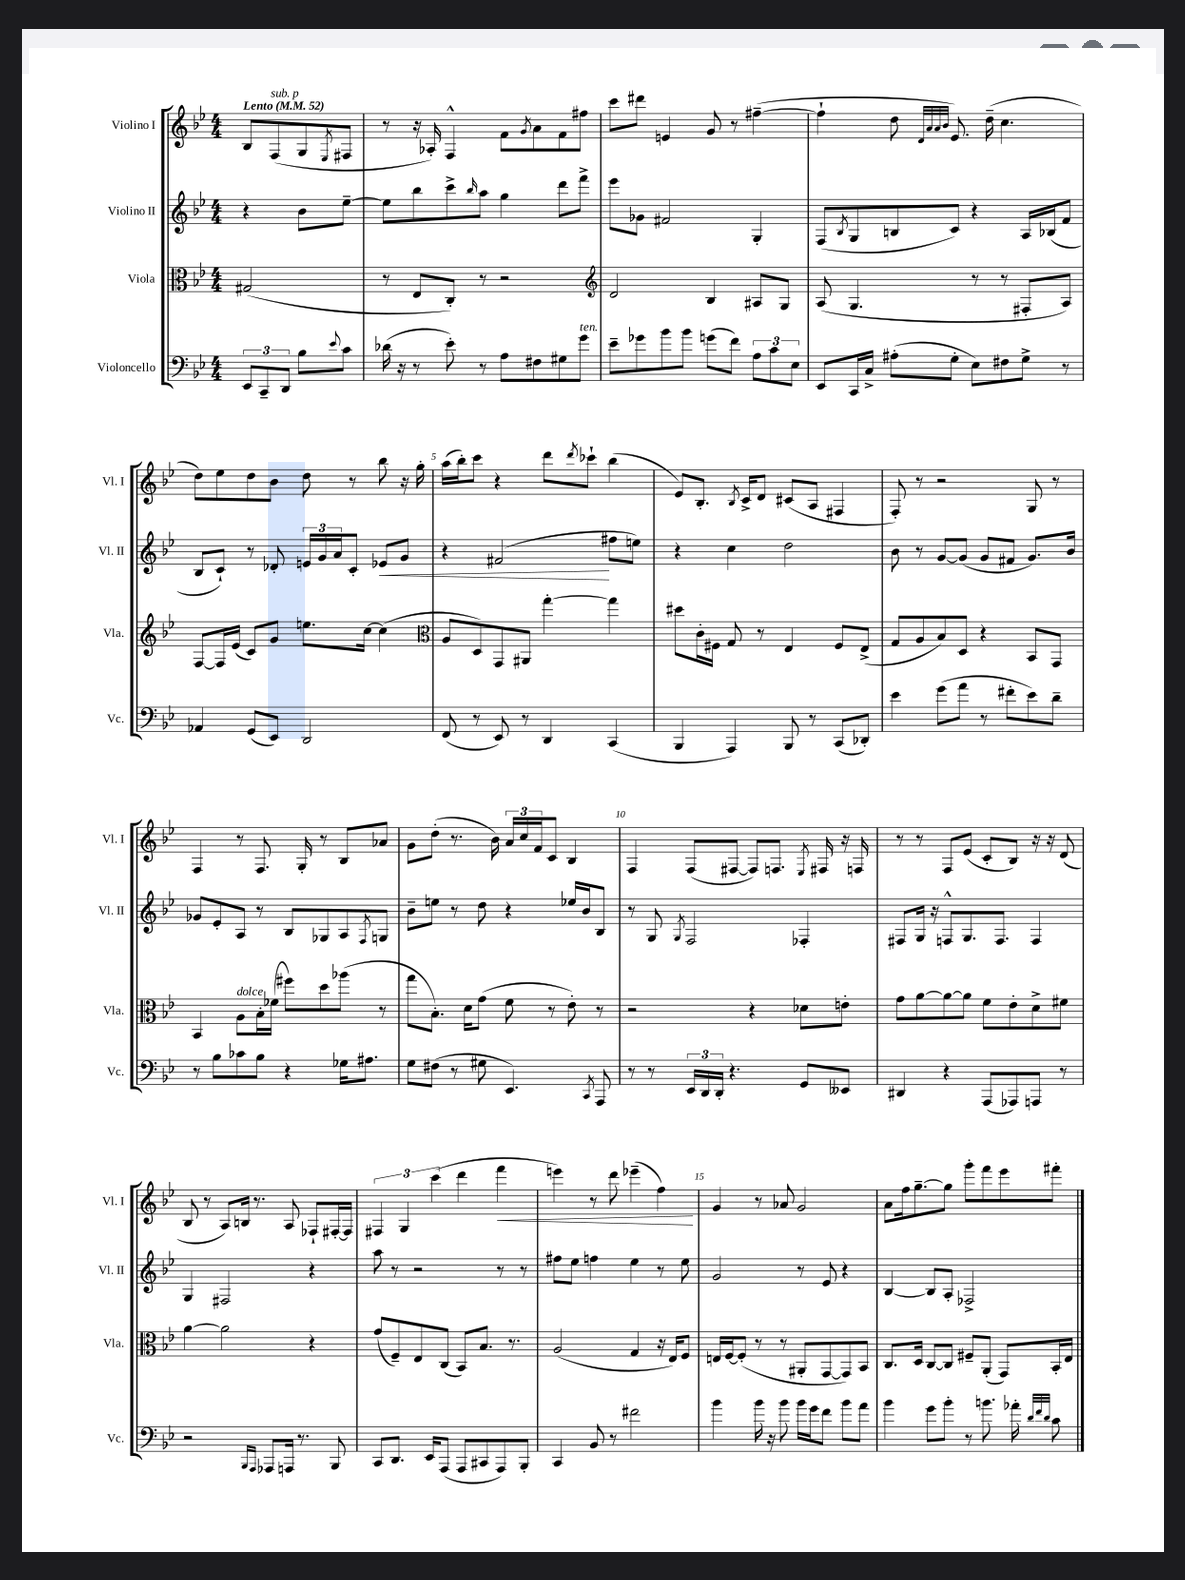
<<
\new StaffGroup <<
\new Staff = "s0" \with { instrumentName = "Violino I" shortInstrumentName = "Vl. I" } {
    \clef treble \key bes \major \numericTimeSignature \time 4/4 \partial 2 \tempo "Lento" 4 = 52
    bes8 f8^\markup { \italic "sub. p" }( g8 \acciaccatura { ees8 } fis8 |
    r8 r16 aes16-.) f4-^ f'8 \acciaccatura { g'8 } a'8 f'8 fis''8 |
    c'''8 dis'''8 e'4 g'8 r8 fis''4~--( |
    fis''4-! d''8 \grace { d'32 a'32 a'32 bes'32 } ees'8.) d''16--( c''4. |
    d''8) ees''8 d''8 bes'8 d''8 r8 bes''8 r16 g''16-. |
    a''16( bes''16-.) c'''8 r4 d'''8 \acciaccatura { d'''8 } ces'''8-! bes''4( |
    ees'8) bes8.-. \acciaccatura { bes8 } c'16-> d'8 cis'8( a8 fis4 |
    f8-.) r8 r2 g8 r8 |
    f4 r8 f8. g16-. r8 bes8 aes'8 |
    g'8 d''8-.( r8. bes'16) \tuplet 3/2 { a'16 c''16 f'16 } c'8 bes4 |
    f4 f8( fis8~ fis8) f8. \acciaccatura { ees8 } fis16 r16 f16 |
    r8 r8 f8 ees'8( c'8-. bes8) r16 r16 d'8( |
    bes8 r8 a8) b16 r8. a8 fes8-! fis16~-. fis16 |
    \tuplet 3/2 { fis4 g4 c'''4( } d'''4 f'''4\< |
    e'''4) r8 d'''8 ees'''4--( f''4\!) |
    g'4 r8 aes'8 g'2 |
    a'8 f''16 g''8.~-- g''8 g'''8-. f'''8 ees'''8 fis'''8-. \bar "|." |
}
\new Staff = "s1" \with { instrumentName = "Violino II" shortInstrumentName = "Vl. II" } {
    \clef treble \key bes \major \numericTimeSignature \time 4/4 \partial 2
    r4 bes'8 ees''8~-- |
    ees''8 bes''8 c'''8-> \grace { bes''16 } a''8 g''4 d'''8 f'''8-> |
    ees'''8 ges'8 fis'2 g4-. |
    f8( \acciaccatura { bes8 } g8 b8 c'8) r4 a16 bes16( f'8 |
    bes8 c'8-!) r8 des'8-. \tuplet 3/2 { e'16 g'16 a'16 } c'8-. ees'8\< g'8 |
    r4 fis'2\!( fis''8 e''8) |
    r4 c''4 d''2 |
    bes'8 r8 g'8~ g'8( g'8 fis'8 g'8.) bes'16 |
    ges'8 ees'8-. a8 r8 bes8 ges8 a8 \acciaccatura { f8 } g8 |
    bes'8-- e''8 r8 d''8 r4 ees''16 bes'16 bes8 |
    r8 g8 \acciaccatura { g8 } f2 fes4-. |
    fis8 g16 r16 f8-^ g8. f8. f4 |
    g4 fis2 r4 |
    a''8 r8 r2 r8 r8 |
    fis''8 ees''8 f''4 ees''4 r8 ees''8 |
    g'2 r8 ees'8 r4 |
    bes4~ bes8 a8-. fes2-> \bar "|." |
}
\new Staff = "s2" \with { instrumentName = "Viola" shortInstrumentName = "Vla." } {
    \clef alto \key bes \major \numericTimeSignature \time 4/4 \partial 2
    gis2( |
    r8 ees8 c8-.) r8 r2 |
    \clef treble d'2 bes4 ais8 g8 |
    a8( g4. r8 r8 fis8-. a8) |
    f8~ f16 ees'16( c'8) g'8 e''8. c''16~ c''4( |
    \clef alto a8 d8) g,8 ais,8 g''4~-. g''4 |
    dis''8 c'16-. fis16 g8 r8 ees4 fis8 ees8->( |
    g8 a8 bes8) d8 r4 bes,8 g,8 |
    bes,4 a8^\markup { \italic "dolce" } bes16-. fes'16( fis''8) d''8 aes''8( r8 |
    g''8 bes8.-.) d'16 g'8( f'8 r8 ees'8-.) r8 |
    r2 r4 des'8 e'8-. |
    g'8 a'8~ a'8~ a'8 f'8 ees'8-. d'8-> fis'8 |
    a'4~ a'2 r4 |
    g'8( f8--) ees8 c8( bes,8) bes8. r8. |
    a2( g4 r16 ees16) f8 |
    e16 f16~ f8-.( r8 r8 ais,8-. g,8~ g,8) bes,8 |
    c8. d16 c8~ c8 fis8-- a,8-.( g,8) bes,16-. ees16 \bar "|." |
}
\new Staff = "s3" \with { instrumentName = "Violoncello" shortInstrumentName = "Vc." } {
    \clef bass \key bes \major \numericTimeSignature \time 4/4 \partial 2
    \tuplet 3/2 { ees,8 c,8-- d,8 } bes8 \appoggiatura { ees'8 } c'8 |
    des'16( r16 r8 ees'8-.) r8 a8 fis8 gis8 g'8^\markup { \italic "ten." } |
    ees'8-- ges'8 bes'8 bes'8 g'8( f'8) \tuplet 3/2 { a8 c'8 ees8 } |
    ees,8 c,16 c16-> ais8-.( g8-. ees8) fis8 g8-> r8 |
    aes,4 g,8( ees,8) d,2 |
    f,8( r8 ees,8) r8 d,4 c,4( |
    bes,,4 a,,4) bes,,8 r8 c,8( des,8-.) |
    ees'4 g'8( a'8 r8 fis'8-. ees'8) d'8-- |
    r8 bes8 ces'8 bes8 r4 ges16 ais8. |
    g8 fis8( r8 gis8 ees,4.) \acciaccatura { c,8 } a,,8 |
    r8 r8 \tuplet 3/2 { ees,16 d,16 d,16-. } r4. g,8 eeses,8 |
    dis,4 r4 a,,8( aes,,8) a,,8 r8 |
    r2 \grace { bes,,16 a,,16 } aes,,8 a,,16 r8. bes,,8 |
    c,8 d,8. ees,16 a,,8( a,,8 cis,8 a,,8) bes,,8-. |
    c,4 bes,8 r8 fis'2 |
    bes'4 bes'16 r16 bes'8 bes'16 g'16 f'8 bes'8 a'8 |
    bes'4 g'8 bes'8-. r8 b'8. aes'16-. \grace { d'32 f'32 d'32 } c'8 \bar "|." |
}
>>
>>
\layout { \context { \Score \override BarNumber.break-visibility = ##(#f #t #t) barNumberVisibility = #(every-nth-bar-number-visible 5) } }
